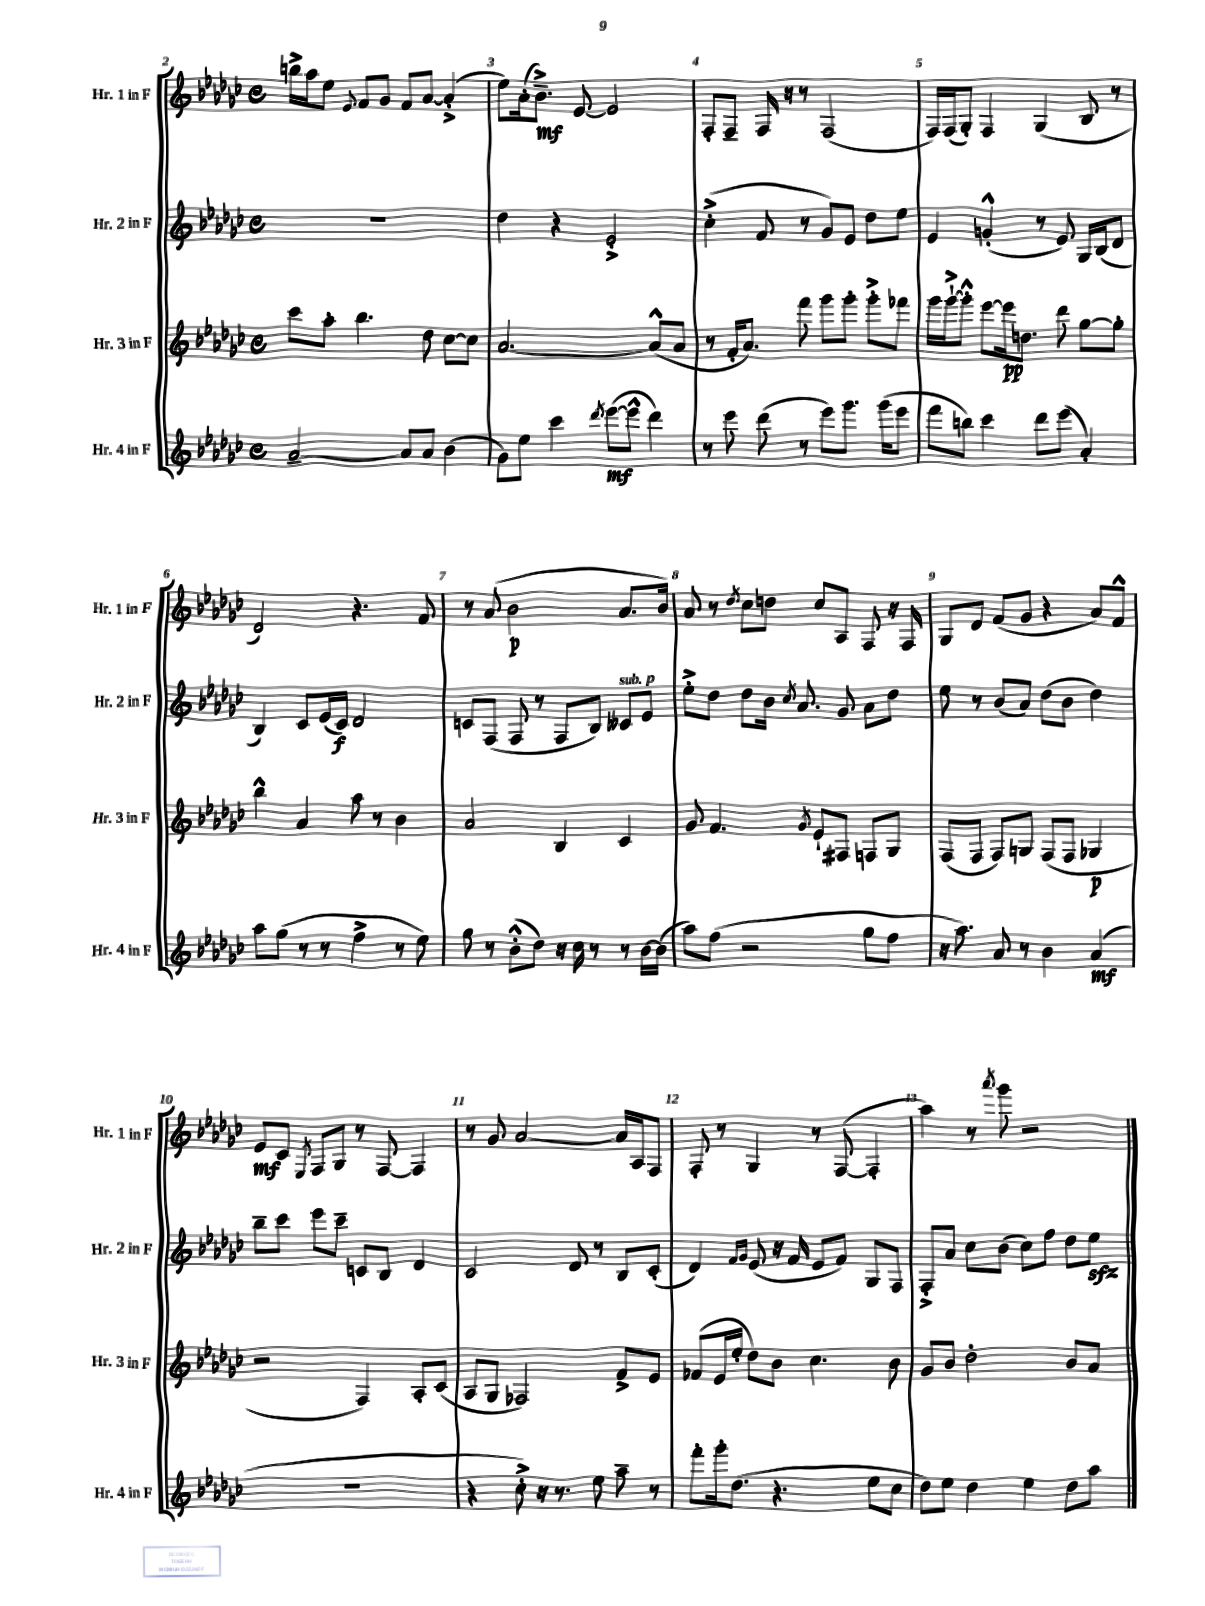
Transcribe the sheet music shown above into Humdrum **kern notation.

**kern	**kern	**kern	**kern
*staff4	*staff3	*staff2	*staff1
*clefG2	*clefG2	*clefG2	*clefG2
*k[b-e-a-d-g-c-]	*k[b-e-a-d-g-c-]	*k[b-e-a-d-g-c-]	*k[b-e-a-d-g-c-]
*M4/4	*M4/4	*M4/4	*M4/4
*met(c)	*met(c)	*met(c)	*met(c)
[2a-~	8ccc-	1r	16bb^
.	.	.	16aa-
.	8aa-'	.	8ee-
.	.	.	8qqe-
.	4.bb-	.	8f
.	.	.	8g-
8a-]	.	.	8f
8a-	8dd-	.	[8a-
(4b-	[8cc-	.	(4a-'^]
.	8cc-]	.	.
=	=	=	=
8g-)	[2.a-	4dd-	8ee-)
8ee-	.	.	(16a-'
.	.	.	8.b-~^)
4ccc-	.	4r	.
.	.	.	[8e-
8qddd-	.	.	.
([8eee-	.	2e-'^	2e-]
8eee-^^]	.	.	.
4ddd-)	(8a-^^]	.	.
.	8a-	.	.
=	=	=	=
8r	8r	(4cc-'^	8F'
8eee-	16f'	.	8F~
.	8.a-)	.	.
(8ddd-	.	8f	16F
.	.	.	16r
8r	8fff	8r	8r
8eee-)	8ggg-	8g-)	(2F
8.ggg-	8ggg-'	8e-	.
.	8ggg-'^	8dd-	.
(16ggg-	.	.	.
8eee-	8fff-	8ee-	.
=	=	=	=
8fff	16ggg-	4e-	16F)
.	[16ggg-`^	.	(16F
8bb)	8ggg-'^^]	.	8G-')
4ccc-	[8eee-	(4g'^^	4F
.	16eee-]	.	.
.	8.dd	.	.
8ddd-	.	8r	(4G-
(8eee-	8ddd-	8e-)	.
4a-')	[8gg-	16G-	8B-
.	.	(16B-	.
.	8gg-']	8d-	8r
=	=	=	=
8aa-	4bb-^^	4B-)	2d-)
(8gg-	.	.	.
8r	4a-	8c-	.
8r	.	(16e-	.
.	.	16c-)	.
4ff^	8aa-	2d-	4.r
.	8r	.	.
8r	4b-	.	.
8ee-)	.	.	8f
=	=	=	=
8gg-	2a-	8c	8r
8r	.	(8F	(8a-
(8b-'^^	.	8F	2b-
8dd-)	.	8r	.
16r	4B-	8F	.
16cc-	.	.	.
8r	.	8B-)	.
8r	4c-	8c--	8.a-
[16b-	.	8e-	.
(16b-]	.	.	16b-)
=	=	=	=
8aa-)	8g-	8ee-'^	8a-
(8ff	4.f	8dd-	8r
.	.	.	8qdd-
2r	.	8dd-	8cc-
.	.	16b-	8dd
.	.	8qcc-	.
.	.	8.a-	.
.	8qg-	.	.
.	8e-`	.	8cc-
.	8F#	8g-	8A-
8gg-	8F	8a-	8F
8ff	8G-	8dd-	16r
.	.	.	16F
=	=	=	=
16r	(8F	8ee-	8G-
8.aa-)	.	.	.
.	8F	8r	8d-
8a-	8F)	(8b-	(8f
8r	8G	8a-)	8g-
4b-	(8F	(8dd-	4r
.	8F	8b-	.
(4a-	4G-	4dd-)	8a-)
.	.	.	8f^^
=	=	=	=
1r	2r	8bb-~	8e-
.	.	8ccc-	8c-
.	.	.	8qE-
.	.	8eee-	8F
.	.	8ccc-~	8G-
.	4F)	8c	8r
.	.	8B-	[8F
.	8A-'	4d-	4F]
.	(8c-	.	.
=	=	=	=
4r	8A-	2c-	8r
.	8G-	.	8g-
8cc-'^)	2F-)	.	[2a-
16r	.	.	.
8.r	.	.	.
.	.	8d-	.
8ee-	.	8r	.
8aa-~	8f^	8B-	16a-]
.	.	.	16A-
8r	8e-	(8c-'	8F
=	=	=	=
8fff'	(8f-	4d-)	8F'
16ggg-'	16e-	.	8r
(8.dd-	16ee-'	.	.
.	.	16qqf	.
.	.	16qqg-	.
.	8dd-)	(8e-	4G-
4.r	8b-	16r	.
.	.	16f	.
.	4.cc-	8e-	8r
.	.	8f)	([8F
8ee-	.	8G-	4F']
8cc-	8b-	8F	.
=	=	=	=
8dd-)	8g-	8F'^	4aa-)
8ee-	8b-	8a-	.
4dd-	2dd-'	8cc-	8r
.	.	.	8qaaa-
.	.	(8b-	8ggg-
4ee-	.	8cc-)	2r
.	.	8ff	.
8dd-	8b-	8dd-	.
8aa-	8a-	8ee-	.
==	==	==	==
*-	*-	*-	*-
